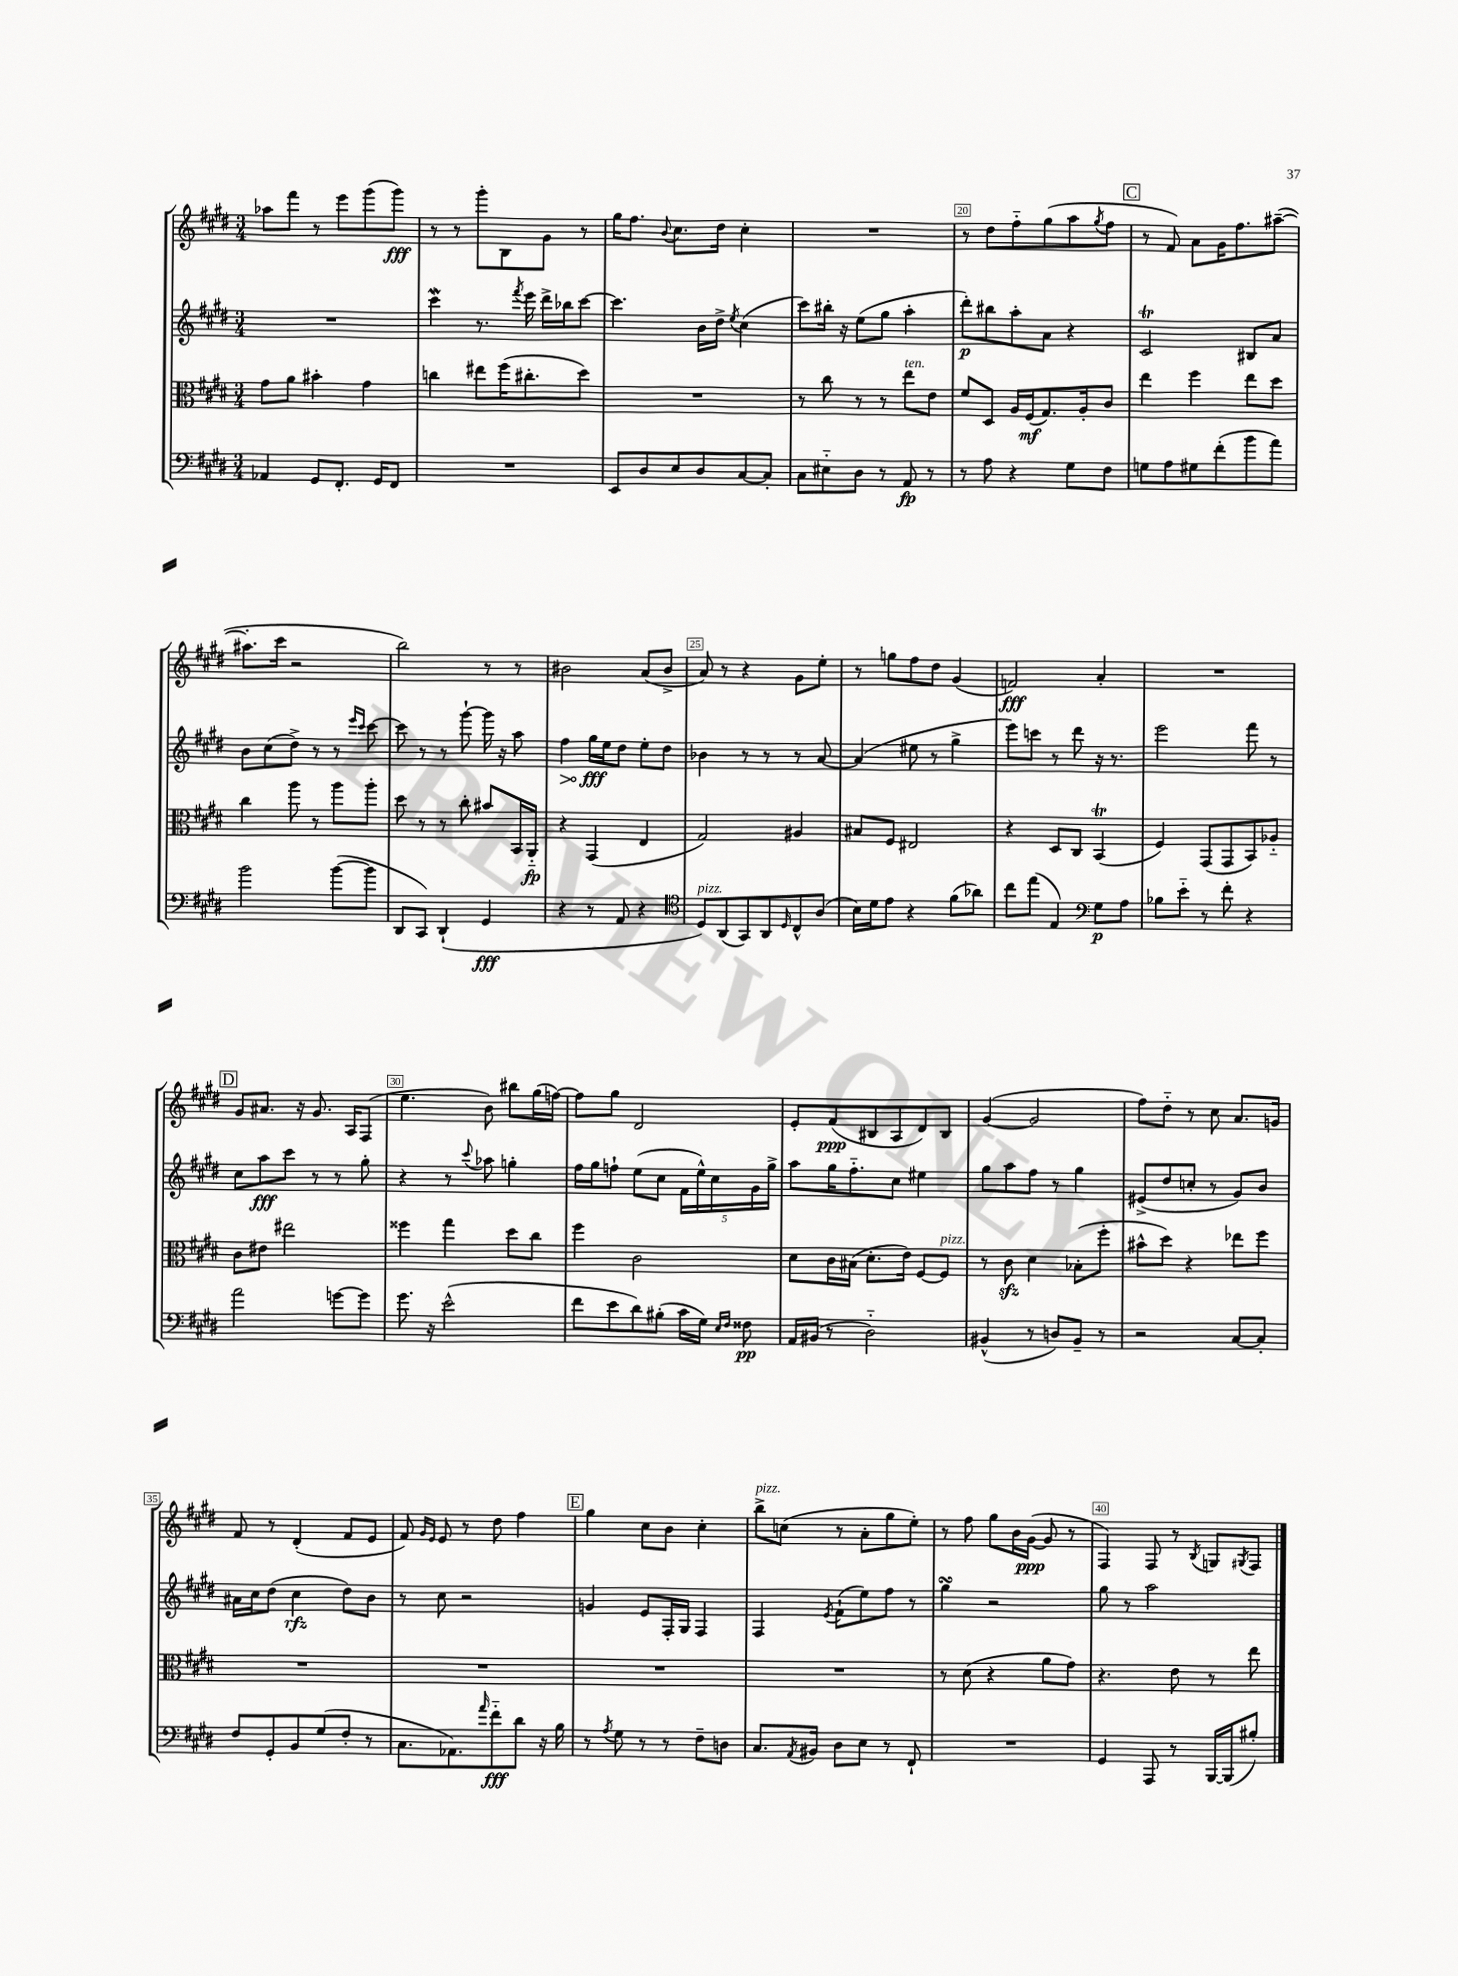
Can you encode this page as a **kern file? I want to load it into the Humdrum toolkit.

**kern	**dynam	**kern	**dynam	**kern	**dynam	**kern	**dynam
*part4	*part4	*part3	*part3	*part2	*part2	*part1	*part1
*staff4	*staff4	*staff3	*staff3	*staff2	*staff2	*staff1	*staff1
*clefF4	*	*clefC3	*	*clefG2	*	*clefG2	*
*k[f#c#g#d#]	*	*k[f#c#g#d#]	*	*k[f#c#g#d#]	*	*k[f#c#g#d#]	*
*M3/4	*	*M3/4	*	*M3/4	*	*M3/4	*
=16	=16	=16	=16	=16	=16	=16	=16
4AA-X/	.	8g#\L	.	2.r	.	8aa-X\L	.
.	.	8a\J	.	.	.	8fff#\J	.
8GG#/L	.	4b#X'\	.	.	.	8r	.
8.FF#'/J	.	.	.	.	.	8eee\L	.
.	.	4g#\	.	.	.	(8ggg#\	.
16GG#/KL	.	.	.	.	.	.	.
8FF#/J	.	.	.	.	.	8ggg#\J)	fff
=17	=17	=17	=17	=17	=17	=17	=17
2.r	.	4ccn\	.	4ccc#W\	.	8r	.
.	.	.	.	.	.	8r	.
.	.	8ee#X\L	.	8.r	.	8ggg#'\L	.
.	.	(16ff#\K	.	.	.	8B\	.
.	.	.	.	8qfff#/	.	.	.
.	.	8.cc#X'\	.	16eee\	.	.	.
.	.	.	.	16ddd#^\LL	.	8g#\J	.
.	.	.	.	16bb-X\J	.	.	.
.	.	8dd#\J)	.	[8ccc#\J	.	8r	.
=18	=18	=18	=18	=18	=18	=18	=18
8EE/L	.	2.r	.	4.ccc#\]	.	16gg#\KL	.
.	.	.	.	.	.	8.ff#\J	.
8D#/	.	.	.	.	.	.	.
.	.	.	.	.	.	8qqb/	.
8E/	.	.	.	.	.	8.cc#\L	.
8D#/	.	.	.	16b\LL	.	.	.
.	.	.	.	16dd#^\JJ	.	16dd#\Jk	.
.	.	.	.	8qee/	.	.	.
[8C#/	.	.	.	(4cc#\	.	4cc#'\	.
8C#'/J]	.	.	.	.	.	.	.
=19	=19	=19	=19	=19	=19	=19	=19
8C#\L	.	8r	.	8ccc#\L)	.	2.r	.
8E#X\	.	8cc#\	.	16bb#X'\Jk	.	.	.
.	.	.	.	16r	.	.	.
8D#\J	.	8r	.	(8ee\L	.	.	.
8r	.	8r	.	8gg#\J	.	.	.
!	!	!LO:TX:a:i:t=ten.	!	!	!	!	!
8AA/	fp	8ee\L	.	4aa'\	.	.	.
8r	.	8e\J	.	.	.	.	.
=20	=20	=20	=20	=20	=20	=20	=20
8r	.	8f#/L	.	8ddd#'\L)	p	8r	.
8A\	.	8D#/J	.	8bb#X\	.	8dd#\L	.
4r	.	16A/LL	.	8aa'\	.	8ff#\	.
.	.	(16F#/J	mf	.	.	.	.
.	.	8.G#/)	.	8a\J	.	(8gg#\	.
8G#\L	.	.	.	4r	.	8aa\	.
.	.	16A'/k	.	.	.	.	.
.	.	.	.	.	.	8qgg#/	.
8F#\J	.	8c#/J	.	.	.	8ff#\J	.
!!LO:REH:place=s1:t=C
=21	=21	=21	=21	=21	=21	=21	=21
8Gn\L	.	4ee\	.	2c#T/	.	8r	.
8A\	.	.	.	.	.	8f#/)	.
8G#X\	.	4ff#\	.	.	.	8a\L	.
(8f#'\	.	.	.	.	.	16g#\K	.
.	.	.	.	.	.	8.ff#\	.
8b\	.	8ee\L	.	8B#X/L	.	.	.
8a\J)	.	8dd#\J	.	8a/J	.	([8aa#X~\J	.
!!LO:LB:g=z
=22	=22	=22	=22	=22	=22	=22	=22
2b\	.	4cc#\	.	8b\L	.	8.aa#X'\L]	.
.	.	.	.	(8cc#\	.	.	.
.	.	.	.	.	.	16ccc#\Jk	.
.	.	8aa\	.	8dd#^\J)	.	2r	.
.	.	8r	.	8r	.	.	.
([8b\L	.	8aa\L	.	8r	.	.	.
.	.	.	.	16qqeee/LL	.	.	.
.	.	.	.	16qqccc#/JJ	.	.	.
8b\J]	.	8aa'\J	.	[8ccc#\	.	.	.
=23	=23	=23	=23	=23	=23	=23	=23
8DD#/L	.	8dd#\	.	8ccc#\]	.	2bb\)	.
8CC#/J)	.	8r	.	8r	.	.	.
(4DD#`/	.	8r	.	8r	.	.	.
.	.	8cc#'\	.	[8ggg#`\	.	.	.
4GG#/	fff	8b#X/L	.	16ggg#\]	.	8r	.
.	.	.	.	16r	.	.	.
.	.	16BB/L	.	8aa\	.	8r	.
.	.	16AA/JJ	fp	.	.	.	.
=24	=24	=24	=24	=24	=24	=24	=24
!	!	!	!	!	!LO:HP:b	!	!
4r	.	4r	.	4ff#\	>	2b#X\	.
8r	.	(4GG#/	.	16gg#\LL	fff	.	.
.	.	.	.	16ee\J	]	.	.
8AA/	.	.	.	8dd#\J	.	.	.
4r	.	4E/	.	8ee'\L	.	(8a/L	.
.	.	.	.	8dd#\J	.	8b#^/J	.
=25	=25	=25	=25	=25	=25	=25	=25
*clefC4	*	*	*	*	*	*	*
!LO:TX:a:i:t=pizz.	!	!	!	!	!	!	!
8D#/L)	.	2G#/)	.	4b-X\	.	8a/)	.
(8AA/	.	.	.	.	.	8r	.
8GG#/)	.	.	.	8r	.	4r	.
8AA/	.	.	.	8r	.	.	.
16qqD#/	.	.	.	.	.	.	.
8C#^^/	.	4A#X/	.	8r	.	8g#\L	.
(8A/J	.	.	.	[8a/	.	8ee'\J	.
=26	=26	=26	=26	=26	=26	=26	=26
16B\LL)	.	8B#X/L	.	(4a/]	.	8r	.
16d#\J	.	.	.	.	.	.	.
8e\J	.	8F#/J	.	.	.	8ggn\L	.
4r	.	2E#X/	.	8ee#X\	.	8ff#\	.
.	.	.	.	8r	.	8dd#\J	.
(8f#\L	.	.	.	4gg#^\	.	(4g#/	.
8a-X\J)	.	.	.	.	.	.	.
=27	=27	=27	=27	=27	=27	=27	=27
8cc#\L	.	4r	.	8eee\L)	.	2fn/)	fff
(8ee\J	.	.	.	8cccn\J	.	.	.
4E/)	.	8D#/L	.	8r	.	.	.
.	.	8C#/J	.	8ddd#\	.	.	.
*clefF4	*	*	*	*	*	*	*
8G#\L	p	(4BBT/	.	16r	.	4a'/	.
.	.	.	.	8.r	.	.	.
8A\J	.	.	.	.	.	.	.
=28	=28	=28	=28	=28	=28	=28	=28
8B-X\L	.	4F#/)	.	2eee\	.	2.r	.
8e\J	.	.	.	.	.	.	.
8r	.	(8GG#/L	.	.	.	.	.
8f#'\	.	8GG#/	.	.	.	.	.
4r	.	8BB/)	.	8fff#\	.	.	.
.	.	8A-X/J	.	8r	.	.	.
!!LO:LB:g=z
!!LO:REH:place=s1:t=D
=29	=29	=29	=29	=29	=29	=29	=29
2a\	.	8c#\L	.	8cc#\L	.	8g#/L	.
.	.	8e#X\J	.	8aa\	fff	8.a#X/J	.
.	.	2ee#X\	.	8ccc#\J	.	.	.
.	.	.	.	.	.	16r	.
.	.	.	.	8r	.	8.g#/	.
[8gn\L	.	.	.	8r	.	.	.
.	.	.	.	.	.	16A/KL	.
8g\J]	.	.	.	8gg#'\	.	(8F#/J	.
=30	=30	=30	=30	=30	=30	=30	=30
8.g#\	.	4ff##X\	.	4r	.	4.ee\	.
16r	.	.	.	.	.	.	.
(2e^^\	.	4gg#\	.	8r	.	.	.
.	.	.	.	8qqccc#/	.	.	.
.	.	.	.	8aa-X\	.	8b\)	.
.	.	8dd#\L	.	4ggn'\	.	8bb#X\L	.
.	.	8cc#\J	.	.	.	(16gg#\L	.
.	.	.	.	.	.	[16ffn\JJ)	.
=31	=31	=31	=31	=31	=31	=31	=31
8f#\L	.	4ff#\	.	16ff#\LL	.	8ff\L]	.
.	.	.	.	16gg#\J	.	.	.
8e\	.	.	.	8ffn`\J	.	8gg#\J	.
8d#\)	.	2c#\	.	(8ee\L	.	2d#/	.
(8B#X'\J	.	.	.	8cc#\J	.	.	.
16c#\LL	.	.	.	20f#\LL	.	.	.
.	.	.	.	20ee^^\)	.	.	.
16G#\JJ)	.	.	.	.	.	.	.
.	.	.	.	20cc#\	.	.	.
16qqE/LL	.	.	.	.	.	.	.
16qqF#/JJ	.	.	.	.	.	.	.
8F##X\	pp	.	.	.	.	.	.
.	.	.	.	20g#\	.	.	.
.	.	.	.	20gg#^\JJ	.	.	.
=32	=32	=32	=32	=32	=32	=32	=32
16AA/LL	.	8d#\L	.	8aa\L	.	8e'/L	.
(16BB#X/JJ	.	.	.	.	.	.	.
8r	.	16c#\L	.	16gg#\K	.	(8f#/	ppp
.	.	(16B#X\JJ	.	8.ff#\	.	.	.
2D#\)	.	8.d#'\L	.	.	.	8B#X/	.
.	.	.	.	8cc#\J	.	8A/	.
.	.	16e\Jk)	.	.	.	.	.
.	.	[8F#/L	.	4ee#X\	.	8d#/)	.
!	!	!LO:TX:a:i:t=pizz.	!	!	!	!	!
.	.	8F#/J]	.	.	.	8B#/J	.
=33	=33	=33	=33	=33	=33	=33	=33
(4BB#X^^/	.	8r	.	8gg#\L	.	([4g#/	.
.	.	8c#zz\	.	8aa\	.	.	.
8r	.	4d#\	.	8ff#\J	.	2g#/]	.
8Dn/L)	.	.	.	8r	.	.	.
8BB#~/J	.	(8B-X'\L	.	4gg#\	.	.	.
8r	.	8ff#'\J	.	.	.	.	.
=34	=34	=34	=34	=34	=34	=34	=34
2r	.	8b#X^^\L	.	(8e#X^/L	.	8ff#\L)	.
.	.	8dd#\J)	.	8dd#/	.	8dd#\J	.
.	.	4r	.	8ccn'/J	.	8r	.
.	.	.	.	8r	.	8cc#\	.
[8C#/L	.	8ee-X\L	.	8g#/L)	.	8.a/L	.
8C#'/J]	.	8ff#\J	.	8b/J	.	.	.
.	.	.	.	.	.	16gn/Jk	.
!!LO:LB:g=z
=35	=35	=35	=35	=35	=35	=35	=35
8F#/L	.	2.r	.	16a#X\LL	.	8f#/	.
.	.	.	.	16cc#\J	.	.	.
8GG#'/	.	.	.	(8dd#\J	.	8r	.
8BB/	.	.	.	4cc#\	rfz	(4d#'/	.
(8G#/	.	.	.	.	.	.	.
8F#'/J	.	.	.	8dd#\L)	.	8f#/L	.
8r	.	.	.	8b\J	.	8e/J	.
=36	=36	=36	=36	=36	=36	=36	=36
8.C#\L	.	2.r	.	8r	.	8f#/)	.
.	.	.	.	.	.	16qqg#/LL	.
.	.	.	.	.	.	16qqe/JJ	.
.	.	.	.	8cc#\	.	8e/	.
8.AA-X\)	.	.	.	.	.	.	.
.	.	.	.	2r	.	8r	.
16qqa/	.	.	.	.	.	.	.
8f#\	fff	.	.	.	.	8dd#\	.
8d#\J	.	.	.	.	.	4ff#\	.
16r	.	.	.	.	.	.	.
16B\	.	.	.	.	.	.	.
!!LO:REH:place=s1:t=E
=37	=37	=37	=37	=37	=37	=37	=37
8r	.	2.r	.	4gn/	.	4gg#\	.
8qA/	.	.	.	.	.	.	.
8G#\	.	.	.	.	.	.	.
8r	.	.	.	8e/L	.	8cc#\L	.
8r	.	.	.	16F#'/L	.	8b\J	.
.	.	.	.	16G#/JJ	.	.	.
8F#~\L	.	.	.	4F#/	.	4cc#'\	.
8Dn\J	.	.	.	.	.	.	.
=38	=38	=38	=38	=38	=38	=38	=38
!	!	!	!	!	!	!LO:TX:a:i:t=pizz.	!
8.C#/L	.	2.r	.	4F#/	.	8bb^\L	.
.	.	.	.	.	.	(8ccn\J	.
8qAA/	.	.	.	.	.	.	.
16BB#X/Jk	.	.	.	.	.	.	.
.	.	.	.	8qe/	.	.	.
8D#\L	.	.	.	(8f#`\L	.	8r	.
8E\J	.	.	.	8ee\)	.	8a'\L	.
8r	.	.	.	8ff#\J	.	8gg#\	.
8FF#`/	.	.	.	8r	.	8ee'\J)	.
=39	=39	=39	=39	=39	=39	=39	=39
2.r	.	8r	.	4gg#sSsS\	.	8r	.
.	.	(8d#\	.	.	.	8ff#\	.
.	.	4r	.	2r	.	8gg#\L	.
.	.	.	.	.	.	16b\L	.
.	.	.	.	.	.	([16g#\JJ	ppp
.	.	8a\L	.	.	.	8g#/]	.
.	.	8g#\J)	.	.	.	8r	.
=40	=40	=40	=40	=40	=40	=40	=40
4GG#/	.	4.r	.	8gg#\	.	4F#/)	.
.	.	.	.	8r	.	.	.
8AAA/	.	.	.	2aa\	.	8F#/	.
8r	.	8e\	.	.	.	8r	.
.	.	.	.	.	.	8qB/	.
[16BBB/LL	.	8r	.	.	.	8Gn/L	.
(16BBB/J]	.	.	.	.	.	.	.
.	.	.	.	.	.	8qG#X/	.
8B#X'/J)	.	8ee\	.	.	.	8F#/J	.
==	==	==	==	==	==	==	==
*-	*-	*-	*-	*-	*-	*-	*-
